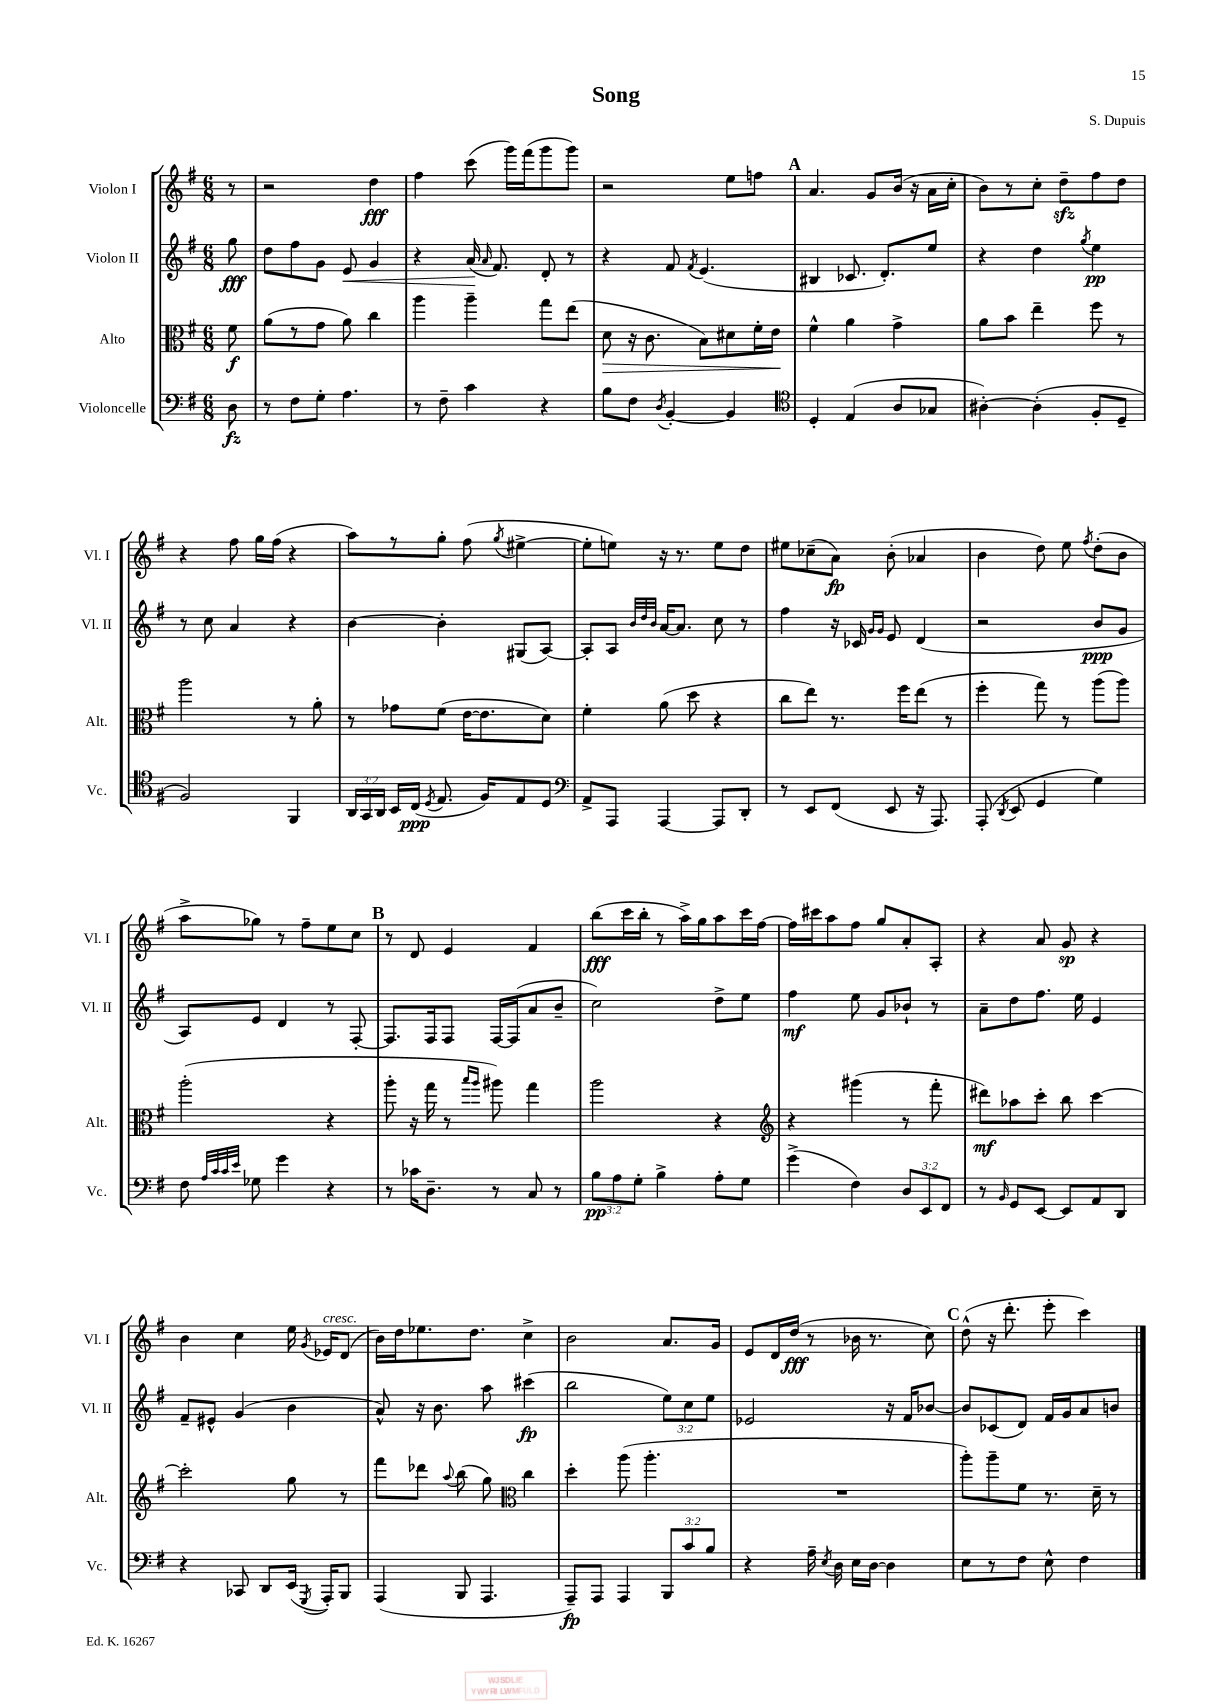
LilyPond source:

\header { title = "Song" composer = "S. Dupuis" }
<<
\new StaffGroup <<
\new Staff = "s0" \with { instrumentName = "Violon I" shortInstrumentName = "Vl. I" } {
    \clef treble \key g \major \numericTimeSignature \time 6/8 \partial 8
    \autoBeamOff r8 |
    r2 d''4\fff |
    fis''4 c'''8( g'''16[) fis'''16( g'''8 g'''8]) |
    r2 e''8[ f''8] |
    \mark \markup { \bold "A" } a'4. g'8[ b'16]( r16 a'16[ c''16]-. |
    b'8[) r8 c''8]-. d''8[--\sfz fis''8 d''8] |
    r4 fis''8 g''16[ fis''16]( r4 |
    a''8[) r8 g''8]-. fis''8( \acciaccatura { g''8 } eis''4~-> |
    eis''8[-. e''8]) r16 r8. e''8[ d''8] |
    eis''8[ ces''8--( a'8]\fp) b'8-.( aes'4 |
    b'4 d''8) e''8 \acciaccatura { fis''8 } d''8[-.( b'8] |
    a''8[-> ges''8]) r8 fis''8[-- e''8 c''8] |
    \mark \markup { \bold "B" } r8 d'8 e'4 fis'4 |
    b''8[\fff( c'''16 b''16]-. r8 a''16[->) g''16 a''8 c'''16 fis''16]~ |
    fis''16[ cis'''16 a''8 fis''8] g''8[ a'8-. a8]-. |
    r4 a'8 g'8\sp r4 |
    b'4 c''4 e''16 \acciaccatura { g'8 } ees'16[^\markup { \italic "cresc." } d'8]( |
    b'16[) d''16 ees''8. d''8.] c''4-> |
    b'2 a'8.[ g'16] |
    e'8[ d'16 d''16]\fff( r8 bes'16 r8. c''8) |
    \mark \markup { \bold "C" } d''8-^( r16 d'''8.-. e'''8-. c'''4) \bar "|." |
}
\new Staff = "s1" \with { instrumentName = "Violon II" shortInstrumentName = "Vl. II" } {
    \clef treble \key g \major \numericTimeSignature \time 6/8 \override Staff.TupletNumber.text = #tuplet-number::calc-fraction-text \partial 8
    \autoBeamOff g''8\fff |
    d''8[ fis''8 g'8] e'8\< g'4 |
    r4 a'16\!( \grace { a'16 } fis'8.) d'8-. r8 |
    r4 fis'8 \acciaccatura { fis'8 } e'4.( |
    \mark \markup { \bold "A" } bis4 ces'8. d'8.[-.) e''8] |
    r4 d''4 \acciaccatura { g''8 } e''4\pp |
    r8 c''8 a'4 r4 |
    b'4~ b'4-. gis8[( a8]~) |
    a8[-. a8] \grace { b'32[ d''32 b'32] } a'16[~ a'8.] c''8 r8 |
    fis''4 r16 ces'16 \grace { g'16[ g'16] } e'8 d'4( |
    r2 b'8[\ppp g'8] |
    a8[) e'8] d'4 r8 fis8~-. |
    \mark \markup { \bold "B" } fis8.[ fis16 fis8] fis16[~ fis16( a'8 b'8]-- |
    c''2) d''8[-> e''8] |
    fis''4\mf e''8 g'8[ bes'8]-! r8 |
    a'8[-- d''8 fis''8.] e''16 e'4 |
    fis'8[-- eis'8]-^ g'4( b'4 |
    a'8-^) r16 b'8. a''8 cis'''4\fp( |
    b''2 \tuplet 3/2 { e''8[) c''8 e''8] } |
    ees'2 r16 fis'16[ bes'8]~ |
    \mark \markup { \bold "C" } bes'8[ ces'8( d'8]) fis'16[ g'16 a'8 b'8] \bar "|." |
}
\new Staff = "s2" \with { instrumentName = "Alto" shortInstrumentName = "Alt." } {
    \clef alto \key g \major \numericTimeSignature \time 6/8 \partial 8
    \autoBeamOff fis'8\f |
    a'8[( r8 g'8] a'8) c''4 |
    a''4 a''4-- g''8[ e''8]( |
    d'8\> r16 c'8. b8[) dis'8 fis'16-. e'16]\! |
    \mark \markup { \bold "A" } fis'4-^ a'4 g'4-> |
    a'8[ b'8] e''4-- fis''8 r8 |
    a''2 r8 a'8-. |
    r8 ges'8[ fis'8]( e'16[~ e'8. d'8]) |
    fis'4-. a'8( d''8 r4 |
    c''8[ e''8]) r8. fis''16[ e''8]( r8 |
    fis''4-. g''8) r8 a''8[( a''8]) |
    a''2-.( r4 |
    \mark \markup { \bold "B" } a''8-. r16 g''16 r8 \grace { b''16[ a''16] } ais''8) g''4 |
    a''2 r4 |
    \clef treble r4 gis'''4( r8 fis'''8-. |
    dis'''8[\mf) aes''8 c'''8]-. b''8 c'''4~ |
    c'''2-. g''8 r8 |
    fis'''8[ des'''8] \appoggiatura { a''8 } b''8( g''8) \clef alto c''4 |
    d''4-. a''8( a''4.-. |
    R2. |
    \mark \markup { \bold "C" } a''8[-.) a''8-- fis'8] r8. d'16-- r8 \bar "|." |
}
\new Staff = "s3" \with { instrumentName = "Violoncelle" shortInstrumentName = "Vc." } {
    \clef bass \key g \major \numericTimeSignature \time 6/8 \override Staff.TupletNumber.text = #tuplet-number::calc-fraction-text \partial 8
    \autoBeamOff d8\fz |
    r8 fis8[ g8]-. a4. |
    r8 fis8-- c'4 r4 |
    b8[ fis8] \acciaccatura { d8 } b,4~-. b,4 |
    \mark \markup { \bold "A" } \clef tenor d4-. e4( a8[ ges8] |
    ais4~-.) ais4-.( fis8[-. d8]-- |
    fis2) fis,4 |
    \tuplet 3/2 { a,16[ g,16 a,16] } b,16[ c16]\ppp( \acciaccatura { d8 } e8. fis16[) e8 d8] |
    \clef bass a,8[-> a,,8] a,,4~ a,,8[ d,8]-. |
    r8 e,8[ fis,8]( e,8 r16 a,,8.) |
    a,,8-.( \acciaccatura { d,8 } e,8 g,4 g4) |
    fis8 \grace { a32[ c'32 c'32 e'32] } ges8 g'4 r4 |
    \mark \markup { \bold "B" } r8 ces'16[ d8.]-- r8 c8 r8 |
    \tuplet 3/2 { b8[\pp a8 g8]-. } b4-> a8[-. g8] |
    g'4->( fis4) \tuplet 3/2 { d8[ e,8 fis,8] } |
    r8 \grace { b,16 } g,8[ e,8]~ e,8[ a,8 d,8] |
    r4 ces,8 d,8[ e,16]( \acciaccatura { g,,8 } a,,16[-.) b,,8] |
    a,,4( b,,8 a,,4. |
    a,,8[--\fp) a,,8] a,,4 \tuplet 3/2 { b,,8[ c'8 b8] } |
    r4 a16-- \acciaccatura { e8 } d16 e16[ d16]~ d4 |
    \mark \markup { \bold "C" } e8[ r8 fis8] e8-^ fis4 \bar "|." |
}
>>
>>
\layout { \context { \Score \remove "Bar_number_engraver" } }
